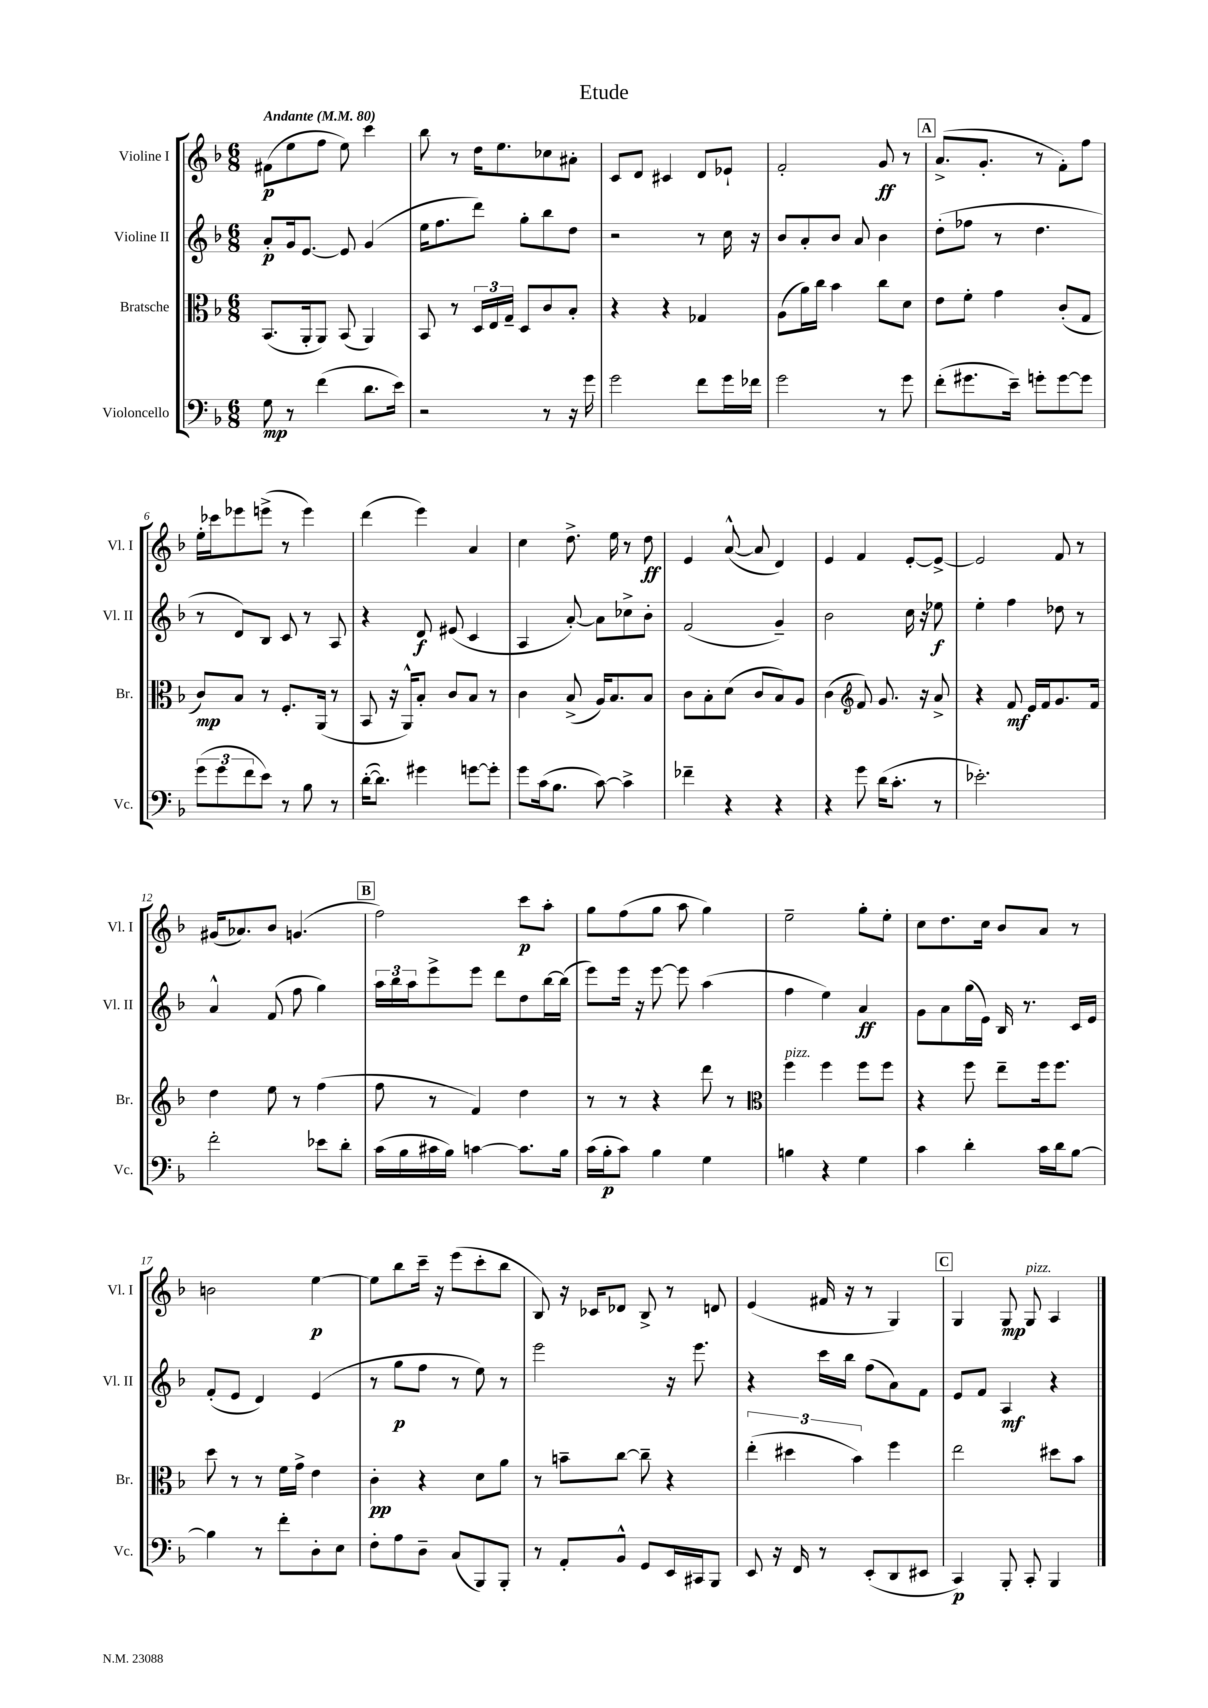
\header { title = "Etude" }
<<
\new StaffGroup <<
\new Staff = "s0" \with { instrumentName = "Violine I" shortInstrumentName = "Vl. I" } {
    \clef treble \key f \major \numericTimeSignature \time 6/8 \tempo "Andante" 4 = 80
    fis'8\p( e''8 f''8 e''8) c'''4 |
    bes''8 r8 d''16 e''8. ces''8 ais'8-. |
    c'8 d'8 cis'4 d'8 ees'8-! |
    f'2-. g'8\ff r8 |
    \mark \markup { \box "A" } a'8.->( g'8.-. r8 f'8-.) f''8 |
    e''16-. ces'''16 ees'''8 e'''8->( r8 e'''4) |
    d'''4( e'''4) a'4 |
    c''4 d''8.-> e''16 r8 d''8\ff |
    e'4 a'8~-^( a'8 d'4) |
    e'4 f'4 e'8~-. e'8~-> |
    e'2 f'8 r8 |
    gis'16( aes'8.) bes'8 g'4.( |
    \mark \markup { \box "B" } f''2) c'''8\p a''8-. |
    g''8 f''8( g''8 a''8 g''4) |
    e''2-- g''8-. e''8-. |
    c''8 d''8. c''16 bes'8 a'8 r8 |
    b'2 e''4~\p |
    e''8 bes''8 c'''16-- r16 e'''8( c'''8-. bes''8 |
    bes8) r16 ces'16 des'8 bes8-> r8 d'8 |
    e'4( fis'16 r16 r8 g4) |
    \mark \markup { \box "C" } g4 g8\mp g8^\markup { \italic "pizz." } a4 \bar "|." |
}
\new Staff = "s1" \with { instrumentName = "Violine II" shortInstrumentName = "Vl. II" } {
    \clef treble \key f \major \numericTimeSignature \time 6/8
    a'8-.\p g'16 e'8.~ e'8 g'4( |
    e''16 f''8. d'''8) g''8-. bes''8 d''8 |
    r2 r8 c''16 r16 |
    bes'8 a'8-. bes'8 a'8 bes'4 |
    \mark \markup { \box "A" } d''8-.( fes''8 r8 d''4. |
    r8 d'8) bes8 c'8 r8 a8 |
    r4 d'8\f eis'8( c'4 |
    a4 a'8~-.) a'8 ces''8-> bes'8-. |
    f'2( g'4--) |
    bes'2 c''16 r16 ees''8\f |
    e''4-. f''4 des''8 r8 |
    a'4-^ f'8( f''8 g''4) |
    \mark \markup { \box "B" } \tuplet 3/2 { a''16 bes''16 a''16 } e'''8-> e'''8 d'''8 d''8 bes''16~ bes''16( |
    e'''8) e'''16 r16 e'''8~ e'''8 a''4( |
    f''4 e''4) a'4\ff |
    g'8 a'8 g''16( e'16) bes16 r8. c'16 e'16 |
    f'8-.( e'8 d'4) e'4( |
    r8 g''8\p f''8 r8 e''8) r8 |
    e'''2 r16 e'''8. |
    r4 c'''16 bes''16 f''8( a'8) f'8 |
    \mark \markup { \box "C" } e'8 f'8 a4\mf r4 \bar "|." |
}
\new Staff = "s2" \with { instrumentName = "Bratsche" shortInstrumentName = "Br." } {
    \clef alto \key f \major \numericTimeSignature \time 6/8
    bes,8.( a,16-. a,8) bes,8( a,4) |
    bes,8 r8 \tuplet 3/2 { d16 e16 g16-- } d8 c'8 bes8-. |
    r4 r4 ges4 |
    a8( a'16) c''16 bes'4 c''8 d'8 |
    \mark \markup { \box "A" } e'8 f'8-. g'4 c'8-.( g8 |
    c'8\mp) bes8 r8 f8.-. a,16( r8 |
    bes,8 r16 a,16-^) bes8-. c'8 bes8 r8 |
    c'4 bes8->( a16) bes8. bes8 |
    c'8 bes8-. d'8( c'8 bes8) a8 |
    c'4( \clef treble f'8) g'8. r16 a'8-> |
    r4 f'8\mf e'16 f'16 g'8. f'16 |
    d''4 e''8 r8 f''4( |
    \mark \markup { \box "B" } f''8 r8 f'4) d''4 |
    r8 r8 r4 d'''8 r8 |
    \clef alto f''4^\markup { \italic "pizz." } f''4 f''8 f''8 |
    r4 f''8 e''8-- f''16 f''8. |
    d''8 r8 r8 f'16 g'16-> e'4 |
    c'4-.\pp r4 d'8 a'8 |
    r8 b'8-- c''8~ c''8-- r4 |
    \tuplet 3/2 { e''4-.( dis''4 bes'4) } f''4 |
    \mark \markup { \box "C" } e''2 dis''8 bes'8 \bar "|." |
}
\new Staff = "s3" \with { instrumentName = "Violoncello" shortInstrumentName = "Vc." } {
    \clef bass \key f \major \numericTimeSignature \time 6/8
    g8\mp r8 f'4( d'8. e'16) |
    r2 r8 r16 g'16 |
    g'2 f'8 g'16 fes'16 |
    g'2 r8 g'8 |
    \mark \markup { \box "A" } f'8-.( gis'8. e'16--) g'8-. g'8~ g'8 |
    \tuplet 3/2 { g'8( g'8 f'8 } e'8) r8 bes8 r8 |
    d'16~-.( d'8.) gis'4 g'8~ g'8-. |
    g'8 c'16( bes8. c'8~) c'4-> |
    fes'4-- r4 r4 |
    r4 g'8 d'16( c'8.-. r8 |
    ees'2.-.) |
    f'2-. ees'8 d'8-. |
    \mark \markup { \box "B" } c'16( bes16 cis'16 bes16) c'4~ c'8. bes16 |
    c'16( bes16-.\p c'8) bes4 g4 |
    b4 r4 g4 |
    c'4 d'4-. c'16 d'16 bes8~ |
    bes4 r8 f'8-. d8-. e8 |
    f8-. a8 d8-- c8( bes,,8) bes,,8-. |
    r8 a,8-. bes,8-^ g,8 e,16 cis,16 bes,,8 |
    e,8 r16 f,16 r8 e,8-.( d,8 eis,8 |
    \mark \markup { \box "C" } c,4\p) bes,,8-. c,8-. bes,,4 \bar "|." |
}
>>
>>
